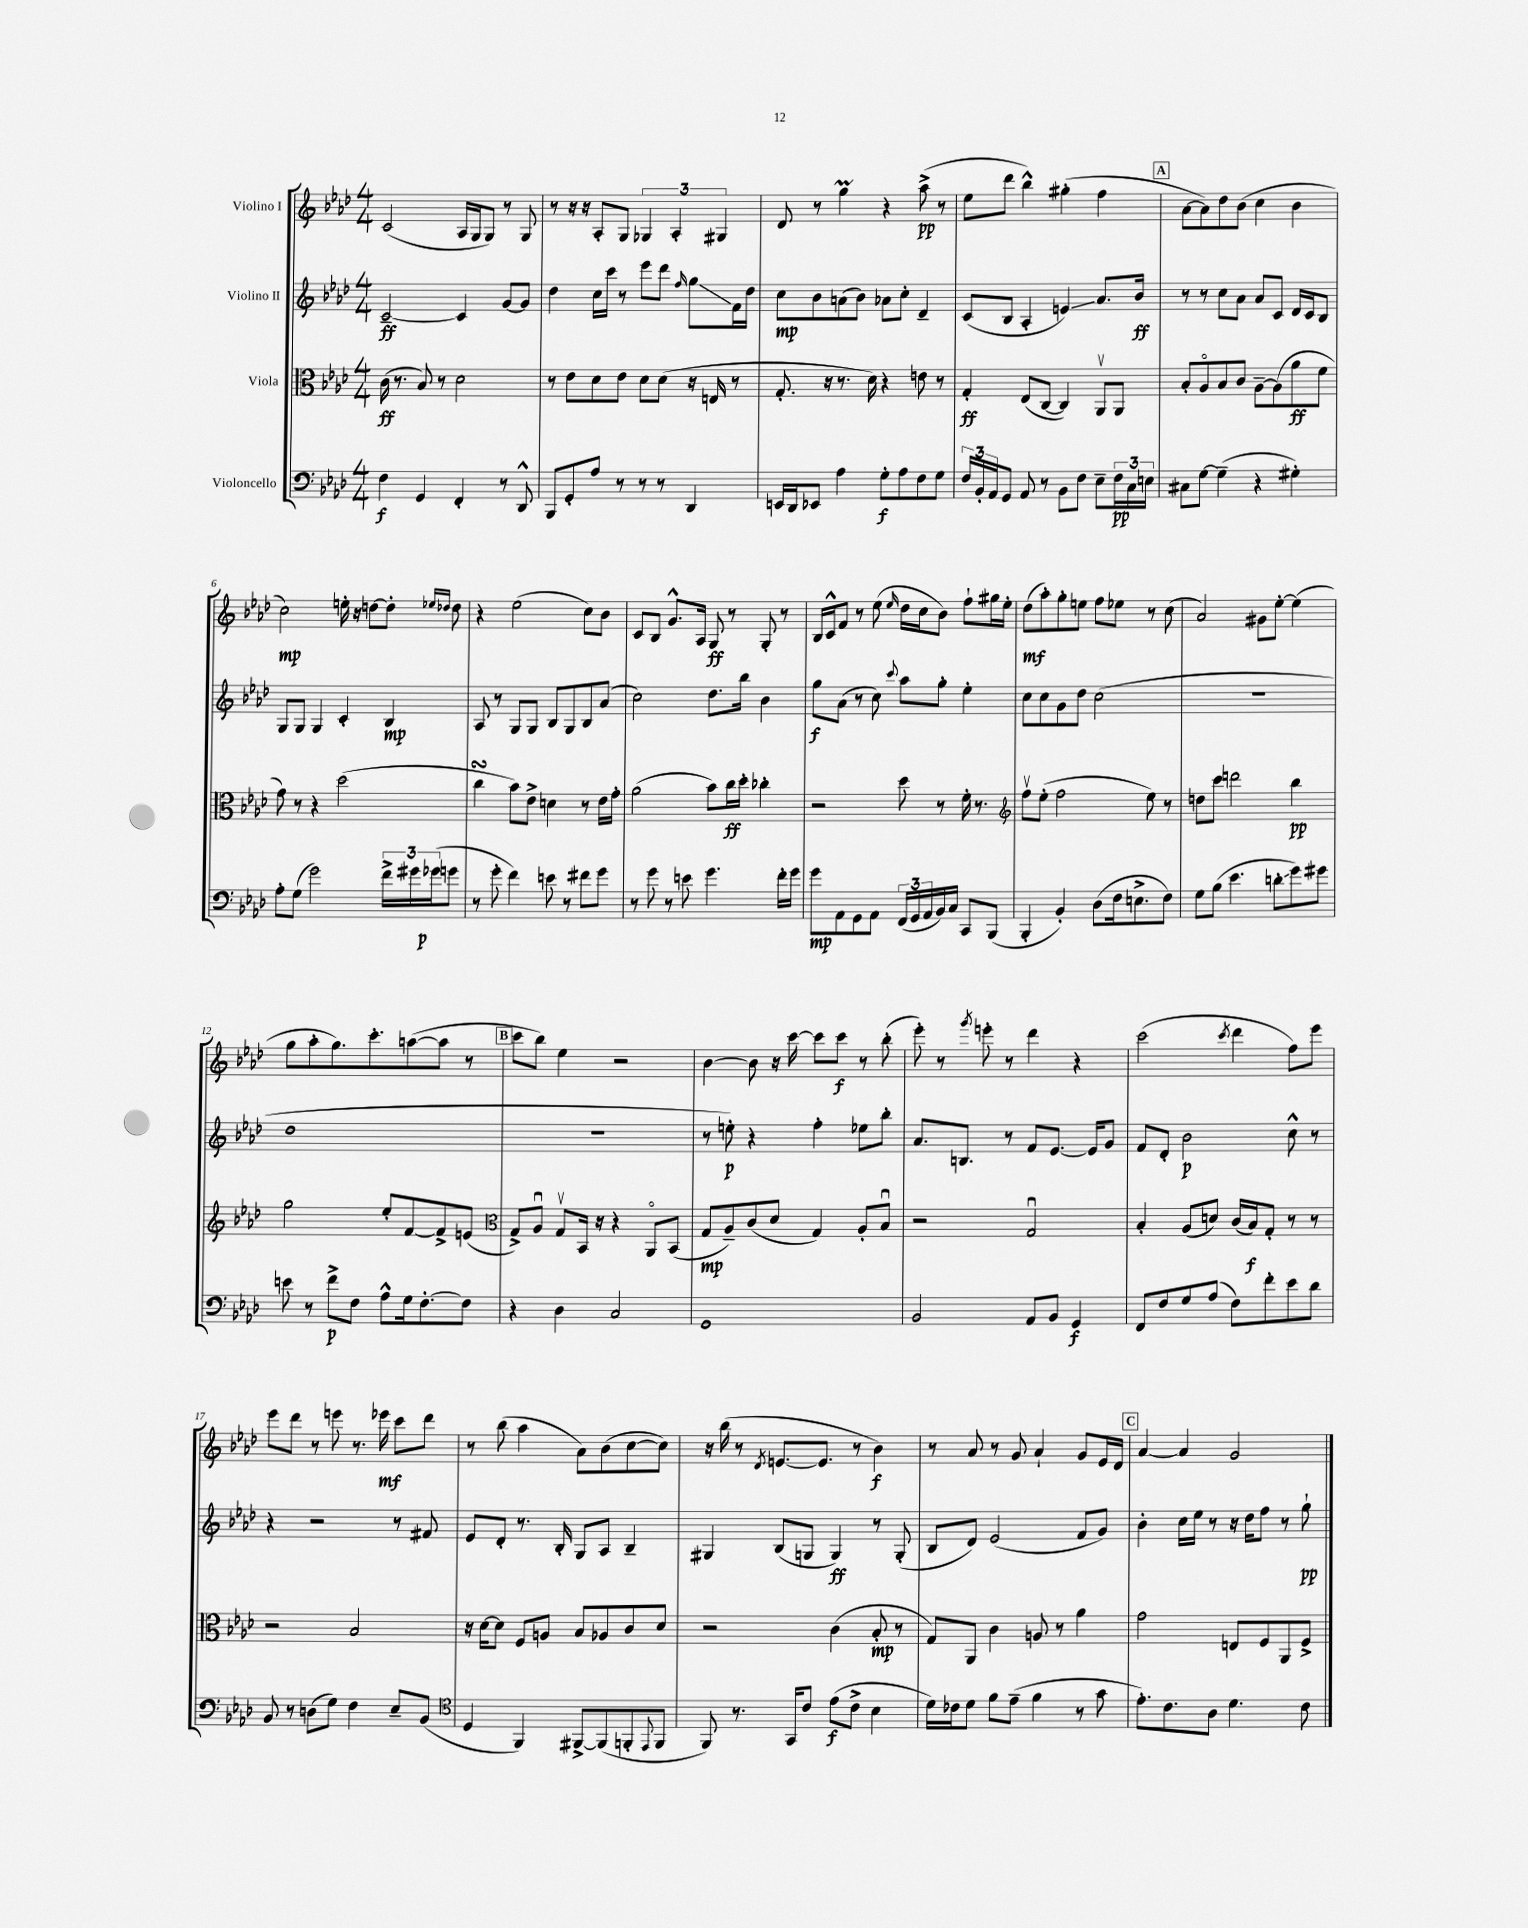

**kern	**kern	**kern	**kern
*staff4	*staff3	*staff2	*staff1
*clefF4	*clefC3	*clefG2	*clefG2
*k[b-e-a-d-]	*k[b-e-a-d-]	*k[b-e-a-d-]	*k[b-e-a-d-]
*M4/4	*M4/4	*M4/4	*M4/4
4F	(16c	[2c~	(2c
.	8.r	.	.
4GG	8B-)	.	.
.	8r	.	.
4FF'	2d-	4c]	16A-
.	.	.	16G
.	.	.	8G)
8r	.	[8g	8r
8DD-^^	.	8g]	8G
=	=	=	=
8BBB-	8r	4dd-	8r
8GG'	8e-	.	16r
.	.	.	16r
8A-	8d-	16cc	8A-'
.	.	16ccc	.
8r	8e-	8r	8G
8r	8d-	8eee-	6G-
8r	(8d-	8ddd-	.
.	.	.	6A-'
.	.	16qqff	.
4DD-	16r	8gg	.
.	16E	.	.
.	.	.	6G#
.	8r	16f	.
.	.	16dd-	.
=	=	=	=
16EE	8.G'	8cc	8d-
16DD-	.	.	.
8EE-	.	8b-	8r
.	16r	.	.
4A-	8.r	(8a	4gg
.	.	8b-)	.
.	16d-)	.	.
8G'	4r	8a-	4r
8A-	.	8cc'	.
8F	8e	4d-~	(8aa-^
8G	8r	.	8r
=	=	=	=
24F	4G'	(8c	8ee-
24BB-'	.	.	.
24AA-	.	.	.
8GG	.	8B-	8ddd-
8AA-	(8E-	4A-'	4bb-^^)
8r	[8C	.	.
8BB-	4C])	4e)	(4gg#'
8F	.	.	.
8E-~	8AA-v	8.a-	4ff
24F	8AA-	.	.
24C	.	.	.
.	.	16b-	.
24E	.	.	.
=	=	=	=
8C#	8B-'	8r	[8a-
[8G	8A-o	8r	8a-])
(4G~]	8B-	8cc	8dd-
.	8c	8a-	(8b-
4r	[8A-~	8a-	4cc
.	(8A-]	8c	.
4G#')	8a-	16d-	4b-
.	.	16c	.
.	8f	8B-	.
=	=	=	=
8A-'	8g)	8G	2cc)
(8G	8r	8G	.
2g)	4r	4G	.
.	(2dd-	4c'	16ee'
.	.	.	16r
.	.	.	[8dd
24f^	.	4B-	8dd']
24g#	.	.	.
(24g-	.	.	.
.	.	.	16qqee-
.	.	.	16qqdd-
8g	.	.	8dd-
=	=	=	=
8r	4cc	8A-	4r
8g'	.	8r	.
4f)	8b-)	8G	(2ee-
.	8e-^	8G	.
8e	4d	8B-	.
8r	.	8G	.
8f#	8r	8B-	8cc)
8g	16e-	(8a-	8b-
.	16g'	.	.
=	=	=	=
8r	(2a-	2cc)	8c
8g	.	.	8B-
8r	.	.	8.g^^
8e	.	.	.
.	.	.	16A-
4.g	8b-)	8.dd-	8G
.	16cc	.	8r
.	16dd-'	16bb-	.
.	4cc-'	4b-	8G'
16f'	.	.	8r
16g	.	.	.
=	=	=	=
8g	2r	8gg	16B-
.	.	.	16c^^
8AA-	.	(8a-	8f
8GG	.	8r	8r
8AA-	.	8cc)	(8ee-
.	.	8qqccc	16qqee-
(24FF	8dd-	8aa-	16dd-
24GG	.	.	.
.	.	.	16cc
24AA-	.	.	.
16BB-)	8r	8gg'	8b-)
16C	.	.	.
8CC	16f'	4ee-'	8ff`
.	8.r	.	.
(8BBB-	.	.	16gg#
.	.	.	16ee-'
=	=	=	=
*	*clefG2	*	*
4BBB-'	8ffv	8cc	(8dd-
.	(8ee-'	8cc	8aa-')
4BB-')	2ff	8g	8gg'
.	.	8dd-	8ee
(8D-	.	(2cc	8ff
16F	.	.	8ee-
8.E^	.	.	.
.	8ee-)	.	8r
8F)	8r	.	(8cc
=	=	=	=
8G	8dd	1r	2a-)
(8B-	8ccc	.	.
4.e-	2ddd	.	.
.	.	.	8g#
8d'	.	.	[8ee-'
8g)	4bb-	.	(4ee-]
8g#	.	.	.
=	=	=	=
8e	2gg	1dd-	8gg
8r	.	.	8aa-'
8f^	.	.	8.gg)
8F	.	.	.
.	.	.	8.ccc'
8A-^^	8ee-'	.	.
16G	[8f	.	([8aa
[8.F'	.	.	.
.	8f^]	.	8aa]
8F]	(8e	.	8r
=	=	=	=
*	*clefC3	*	*
4r	8G^)	1r	8ccc
.	8A-u	.	8bb-)
4D-	8Gv	.	4ee-
.	16BB-	.	.
.	16r	.	.
2C	4r	.	2r
.	8AA-o	.	.
.	(8BB-	.	.
=	=	=	=
1GG	8G	8r	[4b-
.	8A-~)	8ee')	.
.	(8c	4r	8b-]
.	8d-	.	16r
.	.	.	[16ccc
.	4G)	4ff'	8ccc]
.	.	.	8ccc
.	8A-'	8ee-	8r
.	8B-u	8bb-'	(8bb-'
=	=	=	=
2BB-	2r	8.a-	8eee-')
.	.	.	8r
.	.	8.B	.
.	.	.	8qggg
.	.	.	8eee'
.	.	8r	8r
8AA-	2Gu	8f	4ddd-
8BB-	.	[8.e-	.
4GG	.	.	4r
.	.	16e-]	.
.	.	8g	.
=	=	=	=
8FF	4B-'	8f	(2ccc
8F	.	8d-'	.
8G	(8A-	2b-	.
(8A-	8d)	.	.
.	.	.	8qccc
8F)	(16c	.	4ddd-
.	16B-)	.	.
8f'	8G'	.	.
8e-	8r	8cc^^	8ff)
8d-	8r	8r	8eee-
=	=	=	=
8BB-	2r	4r	8eee-
8r	.	.	8ddd-
(8D	.	2r	8r
8G)	.	.	8eee
4F	2B-	.	8.r
.	.	.	16eee-
8E-~	.	8r	8ccc
(8BB-	.	8f#	8ddd-
=	=	=	=
*clefC4	*	*	*
4D-	16r	8e-	8r
.	[16d-	.	.
.	8d-]	8d-'	(8bb-
4FF)	8F	8.r	4aa-
.	8A	.	.
.	.	16B-'	.
[8FF#^	8B-	8G	8a-)
(8FF#]	8A-	8A-	(8b-
8FF'	8c	4B-~	[8cc
8qqEE-	.	.	.
8FF	8d-	.	8cc])
=	=	=	=
8FF)	2r	4G#	16r
.	.	.	(16bb-
8.r	.	.	8r
.	.	.	8qd-
.	.	(8B-	[8.e
16GG	.	.	.
8c	.	8G	.
.	.	.	8.e]
(8e-	(4c	4G)	.
8c^	.	.	8r
4B-	8B-'	8r	4b-)
.	8r	(8G'	.
=	=	=	=
16d-)	8G)	8B-	8r
16c-	.	.	.
8d-	8AA-	8d-)	8a-
8f	4c	(2e-	8r
(8e-~	.	.	8g
4f	8A	.	4a-`
.	8r	.	.
8r	4a-	8f	8g
8g	.	8g)	16e-
.	.	.	16d-
=	=	=	=
8.e-')	2g	4b-'	[4a-
8.c	.	.	.
.	.	16cc	4a-]
.	.	16ee-	.
8A-	.	8r	.
4.d-	8E	16r	2g
.	.	16dd-	.
.	8F	8ff	.
.	8AA-	8r	.
8c	8F^	8gg`	.
==	==	==	==
*-	*-	*-	*-
